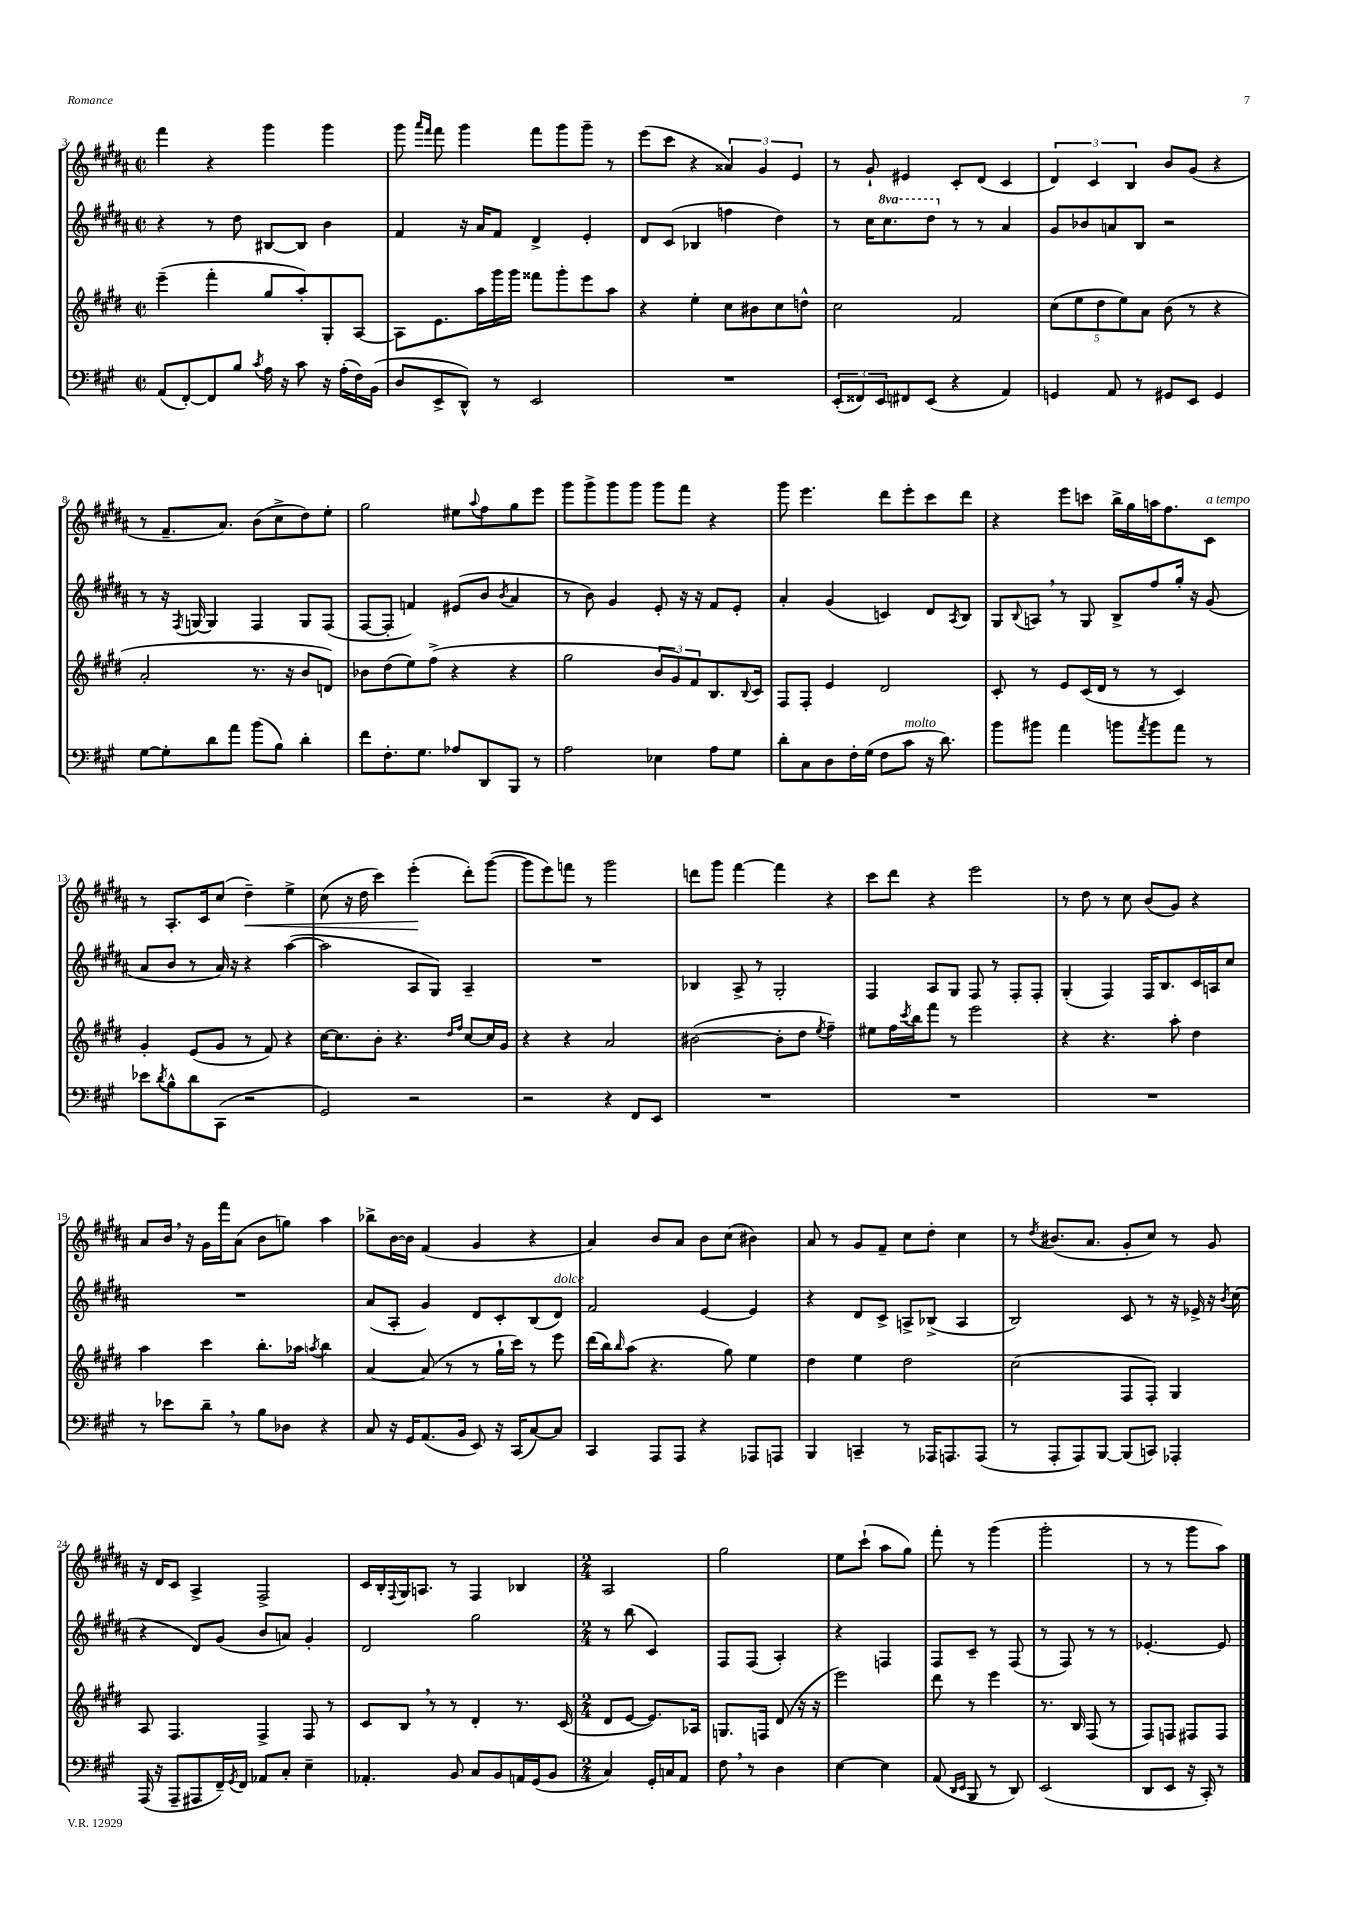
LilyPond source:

<<
\new StaffGroup <<
\new Staff = "s0" {
    \clef treble \key b \major \defaultTimeSignature \time 2/2
    fis'''4 r4 gis'''4 gis'''4 |
    gis'''8 \grace { ais'''16 fis'''16 } fis'''8 gis'''4 fis'''8 gis'''8 gis'''8-- r8 |
    e'''8( cis'''8 r4 \tuplet 3/2 { aisis'4) gis'4 e'4 } |
    r8 gis'8-! eis'4 cis'8-. dis'8( cis'4 |
    \tuplet 3/2 { dis'4) cis'4 b4 } b'8 gis'8( r4 |
    r8 fis'8.-- ais'8.) b'8( cis''8-> dis''8) e''8-. |
    gis''2 eis''8 \appoggiatura { ais''8 } fis''8 gis''8 e'''8 |
    gis'''8 gis'''8-> gis'''8 gis'''8 gis'''8 fis'''8 r4 |
    gis'''8 e'''4. dis'''8 e'''8-. cis'''8 dis'''8 |
    r4 e'''8 c'''8 b''16-> gis''16 a''16 fis''8. cis'8^\markup { \italic "a tempo" } |
    r8 ais8.-. cis'16 cis''8( dis''4--\<) e''4-> |
    cis''8( r16 dis''16 cis'''4) e'''4-.\!( dis'''8-.) gis'''8~( |
    gis'''8 e'''8) f'''8 r8 gis'''2 |
    d'''8 gis'''8 fis'''4~ fis'''4 r4 |
    cis'''8 dis'''8 r4 e'''2 |
    r8 dis''8 r8 cis''8 b'8( gis'8) r4 |
    ais'8 b'16 \breathe r16 gis'16 fis'''16 ais'8( b'8 g''8) ais''4 |
    bes''8-> b'16~ b'16 fis'4( gis'4 r4 |
    ais'4) b'8 ais'8 b'8 cis''8( bis'4) |
    ais'8 r8 gis'8 fis'8-- cis''8 dis''8-. cis''4 |
    r8 \acciaccatura { dis''8 } bis'8.( ais'8. gis'8-. cis''8) r8 gis'8 |
    r16 dis'16 cis'8 ais4-> fis2-> |
    cis'16 b16-. \appoggiatura { fis8 } gis16 a8. r8 fis4 bes4 |
    \numericTimeSignature \time 2/4 ais2 |
    gis''2 |
    e''8 cis'''8-!( ais''8 gis''8) |
    fis'''8-. r8 gis'''4( |
    gis'''2-. |
    r8 r8 gis'''8 ais''8) \bar "|." |
}
\new Staff = "s1" {
    \clef treble \key b \major \defaultTimeSignature \time 2/2 \set Staff.ottavationMarkups = #ottavation-simple-ordinals
    r4 r8 dis''8 bis8~ bis8 b'4 |
    fis'4 r16 ais'16 fis'8 dis'4-> e'4-. |
    dis'8 cis'8( bes4 f''4 dis''4) |
    r8 cis''16 \ottava #1 cis'''8. dis'''8 \ottava #0 r8 r8 ais'4 |
    gis'8 bes'8 a'8 b8 r2 |
    r8 r16 \acciaccatura { fis8 } g16~ g4 fis4 g8 fis8( |
    fis8~ fis8-. f'4) eis'8( b'8 \acciaccatura { b'8 } ais'4 |
    r8 b'8) gis'4 e'8-. r16 r16 fis'8 e'8-. |
    ais'4-. gis'4( c'4) dis'8 \acciaccatura { ais8 } b8 |
    gis8 \appoggiatura { b8 } a8 \breathe r8 gis8 b8-> fis''8 gis''16-. r16 gis'8( |
    ais'8 b'8 r8 ais'16) r16 r4 ais''4~( |
    ais''2 ais8 gis8) ais4-- |
    R1 |
    bes4 ais8-> r8 gis2-. |
    fis4 ais8 gis8 fis8 r8 fis8-. fis8-. |
    gis4-.( fis4) fis16 b8. cis'16 a16 cis''8 |
    R1 |
    ais'8( ais8-. gis'4) dis'8 cis'8-. b8( dis'8^\markup { \italic "dolce" }) |
    fis'2 e'4~ e'4 |
    r4 dis'8 cis'8-> a8-> bes8->( a4 |
    b2) cis'8 r8 r16 ees'16-> r16 \acciaccatura { b'8 } cis''16( |
    r4 dis'8) gis'8( b'8 a'8) gis'4-. |
    dis'2 gis''2 |
    \numericTimeSignature \time 2/4 r8 b''8( cis'4) |
    fis8 fis8( ais4-.) |
    r4 f4 |
    fis8 cis'8-- r8 fis8( |
    r8 fis8) r8 r8 |
    ees'4.~-. ees'8 \bar "|." |
}
\new Staff = "s2" {
    \clef treble \key e \major \defaultTimeSignature \time 2/2
    e'''4--( fis'''4-. gis''8 a''8-.) gis8-. a8~ |
    a8 e'8. a''16 gis'''16 gis'''16 fisis'''8 gis'''8-. e'''8 a''8 |
    r4 e''4-. cis''8 bis'8 cis''8 d''8-^ |
    cis''2 fis'2 |
    \tuplet 5/4 { cis''8( e''8 dis''8 e''8) a'8 } b'8( r8 r4 |
    a'2-. r8. r16 b'8 d'8) |
    bes'8 dis''8( e''8) fis''8->( r4 r4 |
    gis''2 \tuplet 3/2 { b'8 gis'8) fis'8 } b8. \appoggiatura { b8 } cis'16 |
    fis8 fis8-. e'4 dis'2 |
    cis'8-. r8 e'8 cis'16( dis'16 r8 r8 cis'4) |
    gis'4-. e'8( gis'8 r8 fis'8) r4 |
    cis''16~ cis''8. b'8-. r4. \grace { dis''16 fis''16 } cis''8~ cis''16 gis'16 |
    r4 r4 a'2 |
    bis'2~( bis'8-. dis''8 \acciaccatura { e''8 } fis''4--) |
    eis''8 fis''16 \acciaccatura { cis'''8 } b''16 fis'''8 r8 e'''2 |
    r4 r4. a''8-. dis''4 |
    a''4 cis'''4 b''8.-. aes''16 \acciaccatura { a''8 } b''4 |
    a'4~ a'8( r8 r8 gis''16-! cis'''16) r8 e'''8 |
    dis'''16( b''16) \grace { b''16 } a''8( r4. gis''8) e''4 |
    dis''4 e''4 dis''2 |
    cis''2( fis8 fis8-.) gis4 |
    a8 fis4. fis4-> fis8 r8 |
    cis'8 b8 \breathe r8 r8 dis'4-. r8. cis'16( |
    \numericTimeSignature \time 2/4 dis'8 e'8~ e'8.) aes16 |
    g8. f16 dis'8( r16 r16 |
    e'''2) |
    dis'''8 r8 e'''4 |
    r8. b16 fis8( r8 |
    fis8) f8 fis8 fis8 \bar "|." |
}
\new Staff = "s3" {
    \clef bass \key a \major \defaultTimeSignature \time 2/2
    a,8( fis,8~-.) fis,8 b8 \acciaccatura { cis'8 } a16 r16 cis'8 r16 a16-.( fis16) b,16( |
    d8 e,8-> d,8-^) r8 e,2 |
    R1 |
    \tuplet 3/2 { e,8-.( fisis,8) e,8 } fis,8 e,8( r4 a,4) |
    g,4 a,8 r8 gis,8 e,8 gis,4 |
    gis8~ gis8-. d'8 a'8 b'8( b8) d'4-. |
    fis'8 fis8.-. gis8. aes8 d,8 b,,8 r8 |
    a2 ees4 a8 gis8 |
    d'8-. cis8 d8 fis16-. gis16( fis8 cis'8^\markup { \italic "molto" } r16 d'8.) |
    b'8 bis'8 a'4 b'8 \acciaccatura { a'8 } b'8 a'8 r8 |
    ees'8 \acciaccatura { d'8 } b8-^ d'8 cis,8( r2 |
    gis,2) r2 |
    r2 r4 fis,8 e,8 |
    R1 |
    R1 |
    R1 |
    r8 ees'8 d'8-- \breathe r8 b8 des8 r4 |
    cis8 r16 gis,16 a,8.( b,16 e,8) r16 cis,16( cis8~) cis8 |
    cis,4 a,,8 a,,8 r4 aes,,8 a,,8 |
    b,,4 c,4-- r8 aes,,16 a,,8. a,,8( |
    r8 a,,8-. a,,8) b,,8~ b,,8( c,8) aes,,4-. |
    a,,16( r16 a,,8-- ais,,8 fis,16--) \acciaccatura { gis,8 } fis,16 aes,8 cis8-. e4-- |
    aes,4.-. b,8 cis8 b,8 a,16 gis,16( b,8 |
    \numericTimeSignature \time 2/4 cis4) gis,16-. c16 a,8 |
    fis8 \breathe r8 d4 |
    e4~ e4 |
    a,8( \grace { d,16 e,16 } b,,8 r8 d,8) |
    e,2( |
    d,8 e,8 r16 cis,16-.) r8 \bar "|." |
}
>>
>>
\layout { \context { \Score currentBarNumber = #3 } }
